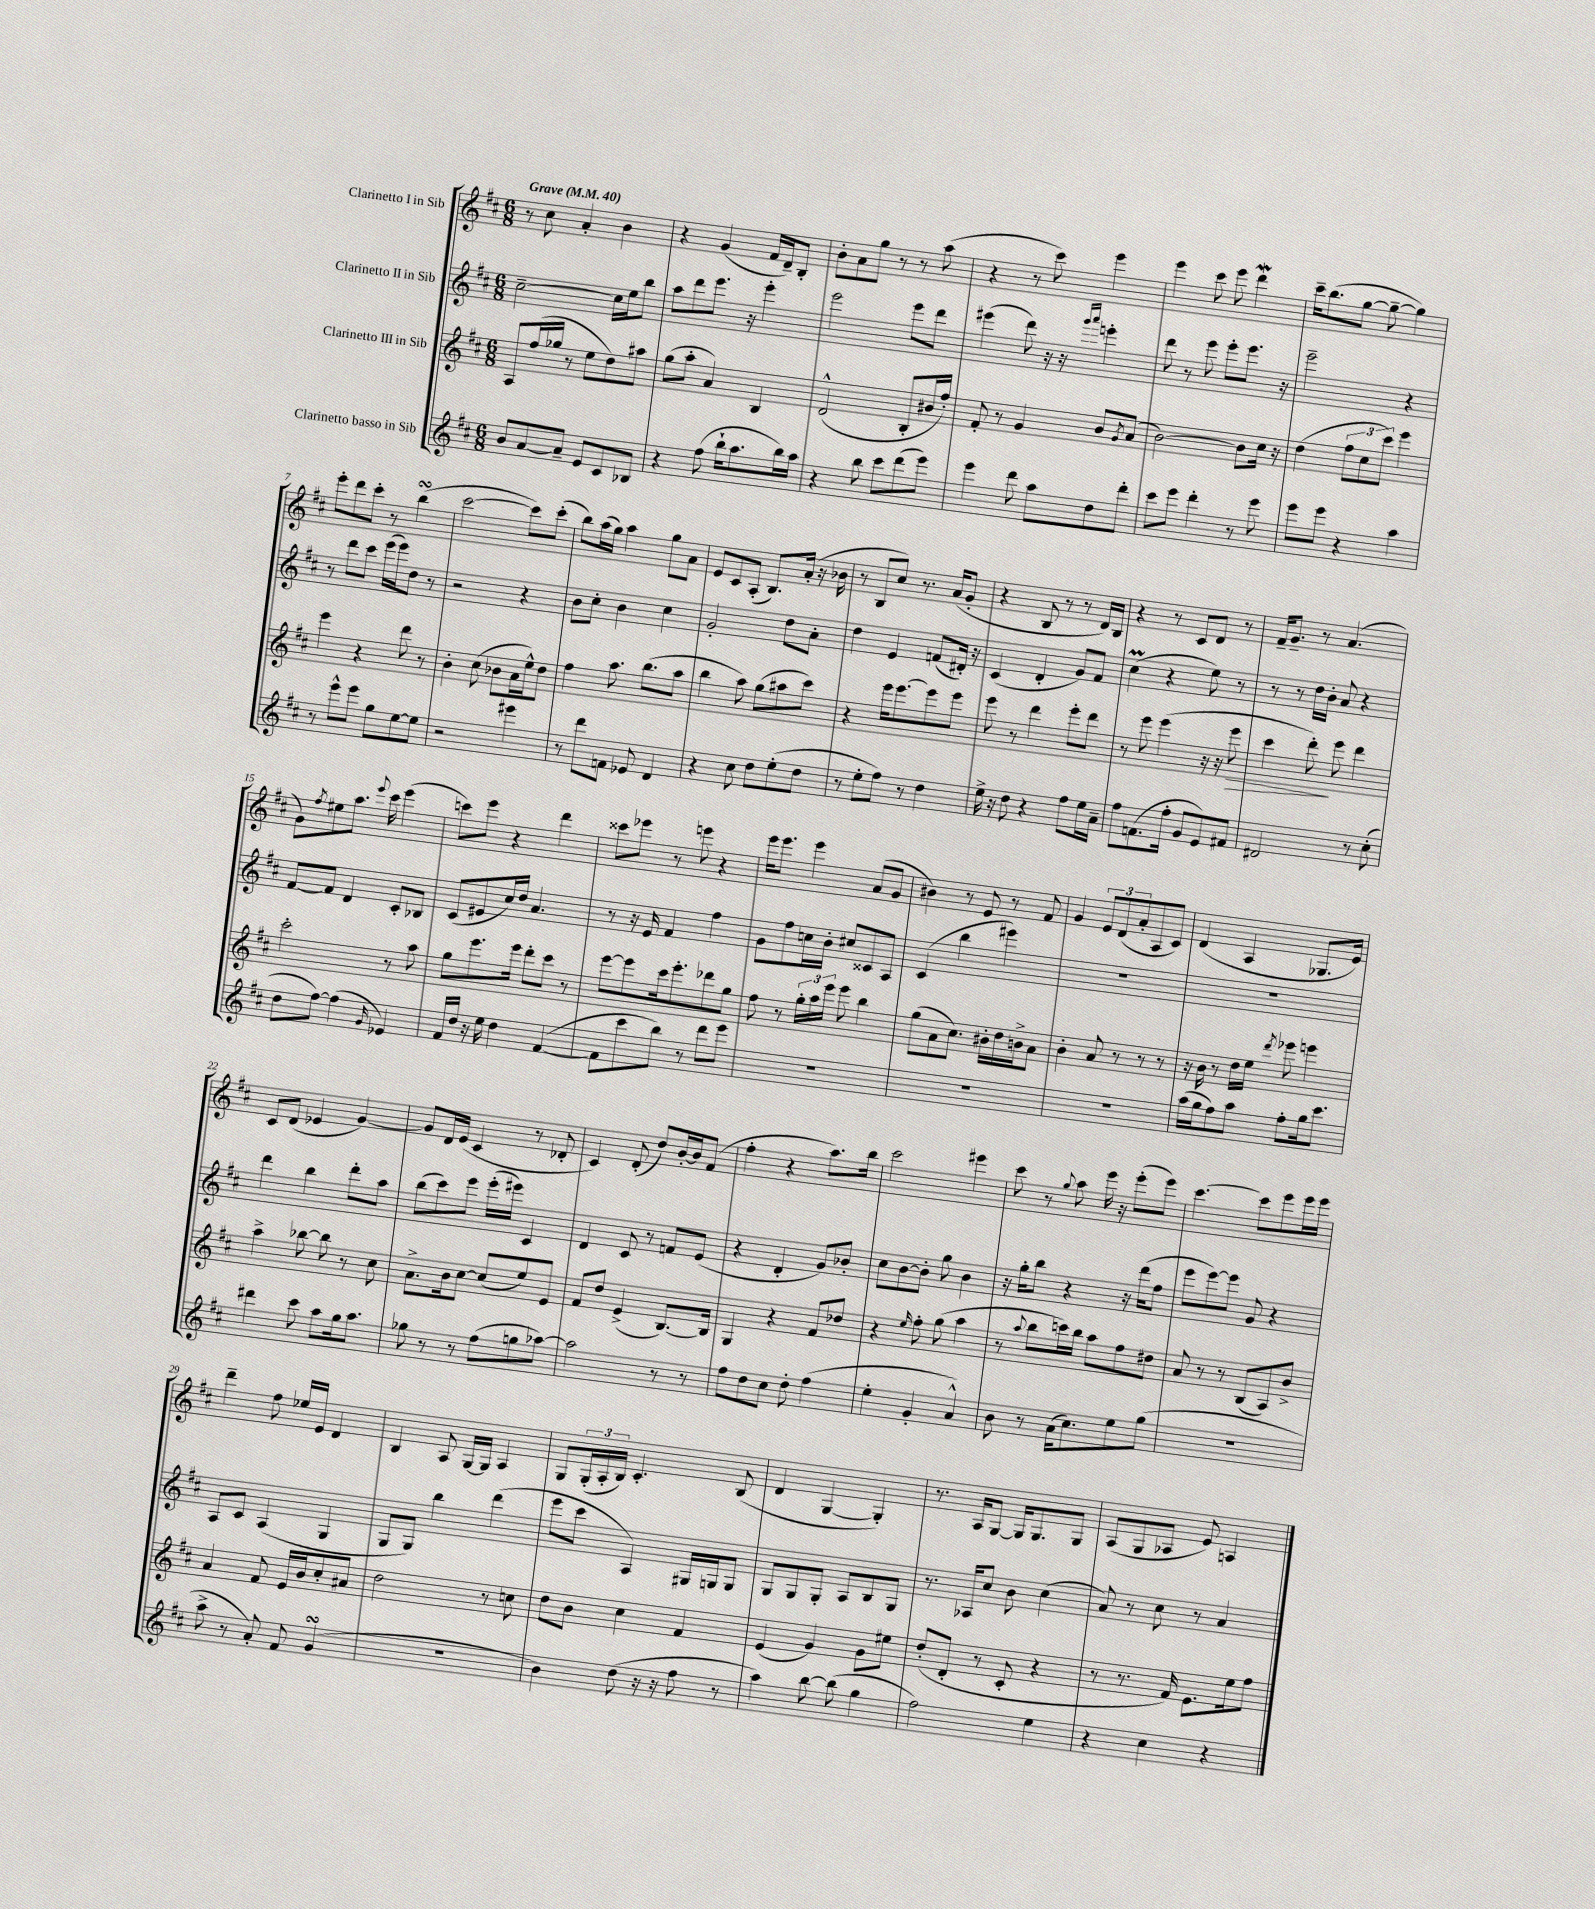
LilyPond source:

<<
\new StaffGroup <<
\new Staff = "s0" \with { instrumentName = "Clarinetto I in Sib" } {
    \clef treble \key d \major \numericTimeSignature \time 6/8 \tempo "Grave" 4 = 40
    r8 cis''8 a'4-. b'4 |
    r4 g'4( fis'16 d'16--) b8-. |
    b'8-. a'8 g''8 r8 r8 a''8( |
    r4 r8 cis'''8) e'''4 |
    e'''4 cis'''8 e'''8 d'''4\mordent |
    cis'''16-- b''8.( g''8~ g''8~-- g''4) |
    e'''8-. d'''8 cis'''8-. r8 b''4\turn( |
    cis'''2~ cis'''8) cis'''8-.( |
    b''8) a''16( g''16) a''4 g''8 a'8 |
    e'8 cis'8 a8-.( b8.) a'16-.( r16 bes'16 |
    r8 b8 cis''8) r8. a'16( g'8-. |
    r4 b8 r8 r8 d'16) b16 |
    r4 r8 cis'8 d'8 r8 |
    fis'16-- g'8.-- r8 a'4.( |
    g'8) \acciaccatura { fis''8 } eis''8 a''8. \appoggiatura { e'''8 } cis'''16 e'''4( |
    c'''8) e'''8 r4 d'''4 |
    cisis'''8 ees'''8 r8 e'''8 r4 |
    e'''16 e'''8. e'''4 a'8( g'8 |
    bis'4) r8 e'8 r8 fis'8 |
    g'4 \tuplet 3/2 { e'8 d'8( a'8-. } a8 cis'8) |
    d'4( a4 ges8. e'16) |
    cis'8 d'8( ees'4 g'4~) |
    g'8 d'16 e'16( cis'4 r8 des'8-. |
    cis'4) d'8-.( d''8) b'16~-. b'16 fis'8( |
    fis''4-. r4 a''8.) b''16 |
    cis'''2 eis'''4 |
    cis'''8 r8 \appoggiatura { g''8 } a''8 e'''16 r16 e'''8-.( e'''8) |
    cis'''4.~ cis'''8 e'''8 e'''16 e'''16 |
    d'''4-- fis''8 ees''16 e'16 d'4 |
    b4 a8 g16~ g16 a4 |
    g8 \tuplet 3/2 { g16-.( a16-. b16) } cis'4.-. b8( |
    d'4 g4~ g4-.) |
    r8. a16 g8~ g16 g8. g8 |
    a8( g8 aes8 e'8) a4 \bar "|." |
}
\new Staff = "s1" \with { instrumentName = "Clarinetto II in Sib" } {
    \clef treble \key d \major \numericTimeSignature \time 6/8
    cis''2~-- cis''16 e''16 b''8 |
    a''8 d'''8 e'''8. r16 e'''4-. |
    e'''2 e'''8 d'''8 |
    eis'''4( d'''8) r16 r16 \grace { g'''16 a'''16 } e'''4-. |
    d'''8 r8 e'''8 e'''8-. e'''8. r16 |
    e'''2-- r4 |
    r8 d'''8 cis'''8 e'''16( e'''16) d''8 r8 |
    r2 r4 |
    b'8 cis''8-. b'4 cis''4 |
    g'2-. d''8 a'8-. |
    d''4 e'4 f'8( dis'16-.) r16 |
    cis'4( d'4-. g'8) fis'8 |
    cis''4\prall( r4 e''8) r8 |
    r8 r8 d''16 b'16-. a'8 r4 |
    fis'8~ fis'8 d'4 cis'8-. bes8 |
    cis'8( eis'8 cis''16) d''16 a'4. |
    r8 r16 e'16 fis'4 fis''4 |
    g'8 fis''8 c''16 b'16-. cis''8 cisis'8 a8 |
    cis'4( b''4 eis'''4) |
    R2. |
    R2. |
    d'''4 b''4 d'''8-. a''8 |
    b''8( cis'''8) e'''8 e'''16-.( eis'''16) cis'4 |
    d'4 cis'8 r8 f'8 e'8( |
    r4 d'4-. g'8) bes'8-. |
    cis''8 b'8~ b'8-. g''8 b'4 |
    r16 g''16-. b''8 r4 r16 d'''16( fis''8 |
    e'''8 e'''8~) e'''8 g'8 r4 |
    a8 cis'8 a4( g4 |
    g8 g8) b''4 d'''4( |
    e'''8 cis'''8 a4) gis16 g16 g8 |
    g8 g8 g8-. a8 b8 g8 |
    r8. aes16 cis''8 b'8 cis''4( |
    a'8) r8 cis''8 r8 a'4 \bar "|." |
}
\new Staff = "s2" \with { instrumentName = "Clarinetto III in Sib" } {
    \clef treble \key d \major \numericTimeSignature \time 6/8
    a8 fis''16( ges''16 r8 e''8 d''8) ais''8 |
    g''8( a''8-. a'4) b4 |
    d'2-^( b8-. bis'16 fis''16-.) |
    fis'8-. r8 g'4 b'8 \acciaccatura { g'8 } a'8( |
    b'2~) b'8 cis''16 r16 |
    d''4( \tuplet 3/2 { fis''8 cis''8 cis'''8) } e'''4 |
    e'''4 r4 d'''8 r8 |
    b'4-. cis''8( bes'8 a'16 e''16-^) d''8 |
    fis''4 a''8. b''8.( a''8 |
    b''4 a''8) g''8( ais''8 cis'''8) |
    r4 e'''16 e'''8.~ e'''8 e'''8 |
    e'''8 r8 d'''4 e'''8-. d'''8 |
    r8 e'''8 e'''4( r16 r16 e'''8\> |
    cis'''4 d'''8-.\!) e'''8 d'''4 |
    cis'''2-. r8 a''8 |
    g''8 e'''8. e'''16 d'''8-. cis'''8 r8 |
    e'''8~ e'''8 cis'''16 e'''8.-. des'''8 g''8 |
    fis''8 r8 \tuplet 3/2 { g''16-. a''16 e'''16 } e'''8 b''4 |
    g''8( a'8 cis''8.) bis'16-. d''16 b'16-> a'8 |
    b'4-. a'8 r8 r8 r8 |
    r16 b'16 r8 d''16 e''16 \acciaccatura { d'''8 } ees'''8 e'''4 |
    a''4-> bes''8~ bes''8 r8 cis''8 |
    a'8.-> b'16 cis''8~ cis''8( e''8) e'8 |
    fis'8 d''8 e'4->( b8.~) b16 |
    g4 r4 fis'8 des''8 |
    r4 \grace { e''16 } fis''8-. g''8( a''4 |
    r8 \appoggiatura { a''8 } b''8 c'''16) b''16 a''8 fis''8 dis''8 |
    a'8 r8 r8 b8( a8) b'8-> |
    a'4 fis'8 e'16 b'16 cis''8-. ais'8 |
    d''2 r8 c''8 |
    d''8 b'8 cis''4 fis'4 |
    e'4( g'4) g'8 eis''8 |
    d''8-.( d'8-. r8 cis'8-. r4 |
    r8 r8. fis'16) e'8. e''16 fis''8 \bar "|." |
}
\new Staff = "s3" \with { instrumentName = "Clarinetto basso in Sib" } {
    \clef treble \key d \major \numericTimeSignature \time 6/8
    b'8 a'8~ a'8-- e'8 cis'8 bes8 |
    r4 fis''8( b''16-! a''8. b''16) a''16 |
    r4 b''8 cis'''8 d'''8( e'''8) |
    e'''4 d'''8 a''8 d''8 d'''8-. |
    cis'''8 e'''8 d'''4-. r8 e'''8 |
    e'''8 e'''8 r4 a''4 |
    r8 e'''8-^ e'''8 g''8 e''8~ e''8 |
    r2 eis'''4 |
    r8 d'''8 f'8 ees'8 d'4 |
    r4 cis''8 d''8 e''8-.( d''8 |
    r8 e''8-. fis''8) r8 d''4 |
    e''16-> r16 d''8 r4 fis''8 e''16 a'16-- |
    fis''8 f'8.( fis''16-. g'8 e'8) fis'8 |
    dis'2 r8 cis''8-.( |
    d''8 fis''8~) fis''4( \grace { g'16 } ees'4) |
    fis'16 d''16 r16 e''16 d''4 fis'4~( |
    fis'8 cis'''8 b''8) r8 d'''8 e'''8 |
    R2. |
    R2. |
    R2. |
    a''16( g''16 fis''8) a''8 fis''8-. g''16 cis'''8. |
    dis'''4 cis'''8 a''8 g''16 a''8. |
    ges''8 r8 r8 fis''8( g''8 aes''8~) |
    aes''2 r8 r8 |
    fis''8 d''8 cis''8 d''8-. fis''4( |
    e''4-. g'4-. a'4-^) |
    b'8 r8 a'16( cis''8.) e''8 g''8( |
    R2. |
    a''8-> r8 a'8-.) fis'8 g'4\turn( |
    r2. |
    b'4) d''8( r16 r16 fis''8 r8 |
    a''4) b''8~ b''8( g''4 |
    fis''2) e''4 |
    r4 cis''4 r4 \bar "|." |
}
>>
>>
